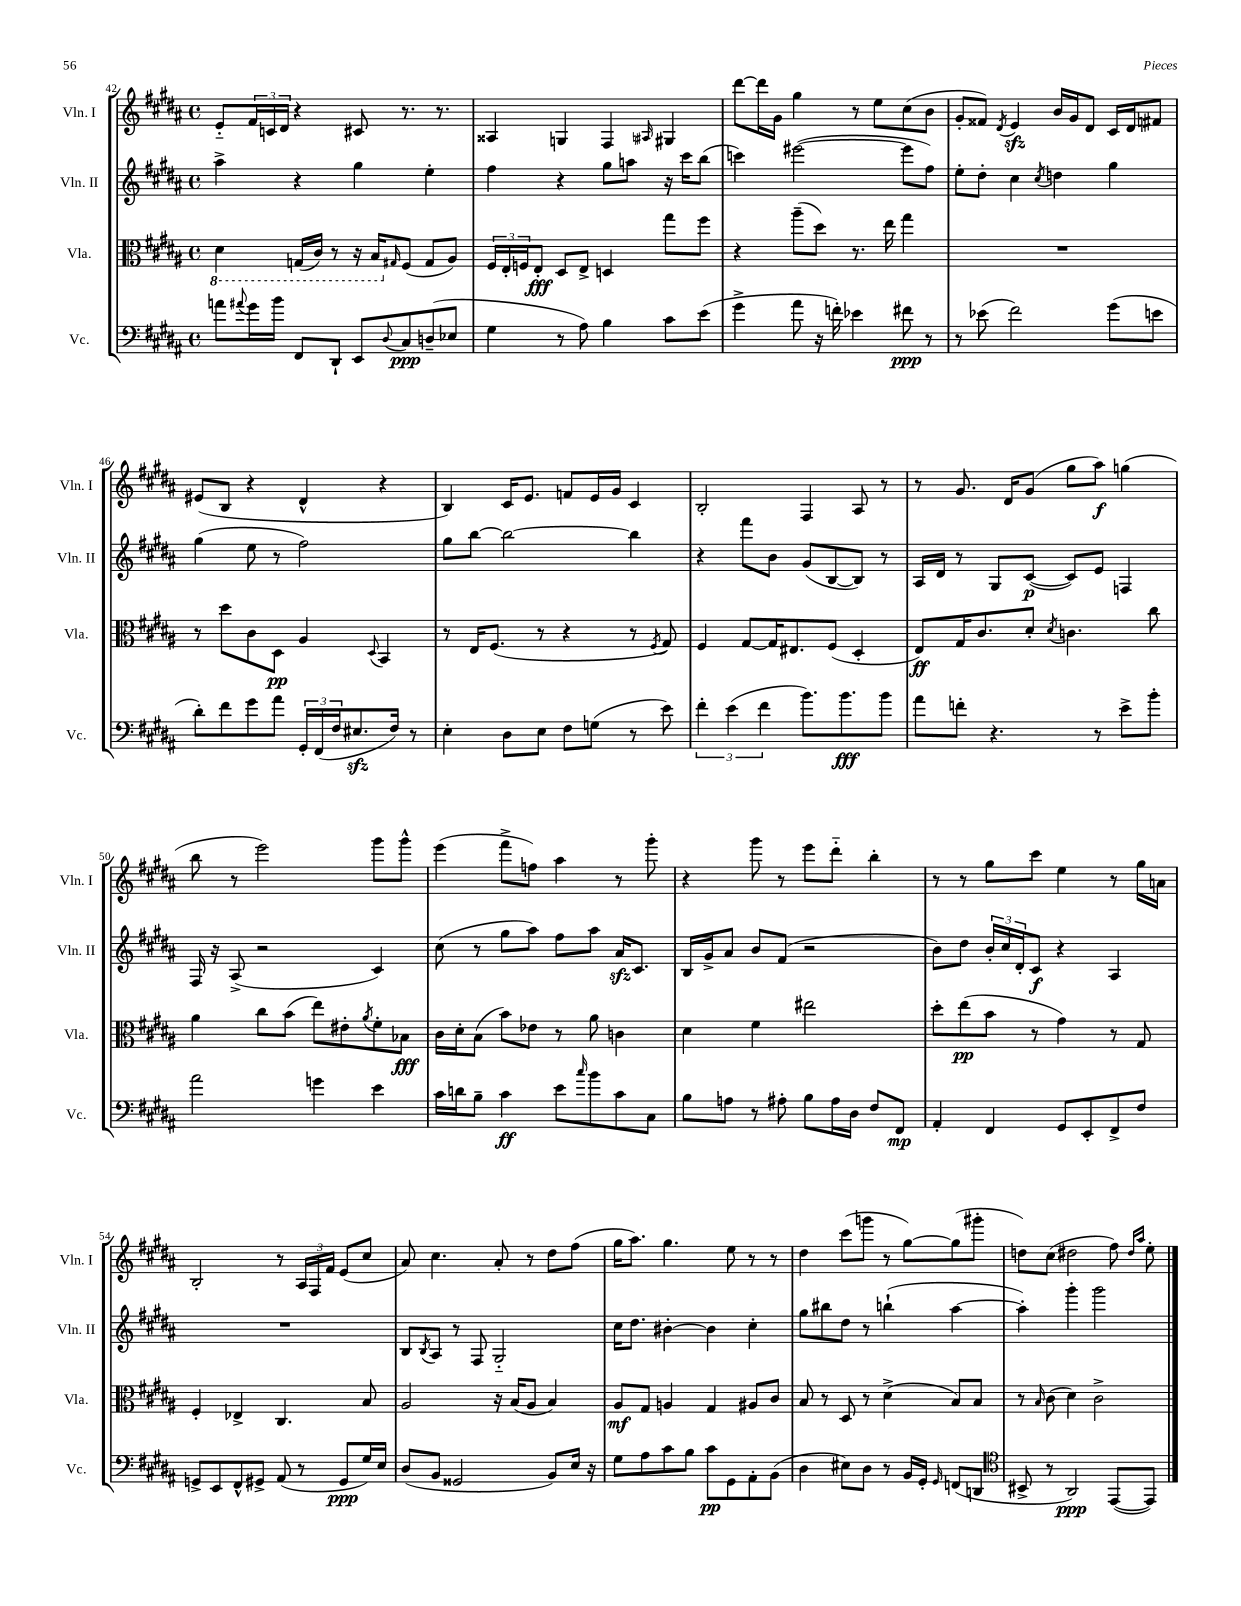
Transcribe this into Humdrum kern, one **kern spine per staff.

**kern	**kern	**kern	**kern
*staff4	*staff3	*staff2	*staff1
*clefF4	*clefC3	*clefG2	*clefG2
*k[f#c#g#d#a#]	*k[f#c#g#d#a#]	*k[f#c#g#d#a#]	*k[f#c#g#d#a#]
*M4/4	*M4/4	*M4/4	*M4/4
*met(c)	*met(c)	*met(c)	*met(c)
8a	4D#	4aa#^	8e'~
8qqa#	.	.	.
16g#	.	.	24f#
.	.	.	24c
16b	.	.	.
.	.	.	24d#
8FF#	(16GG	4r	4r
.	16C#)	.	.
8DD#`	8r	.	.
8EE	16r	4gg#	8c#
.	16BB	.	.
8qqD#	16qqG#	.	.
8C#	(8F#	.	8.r
(8D~	8G#	4ee'	.
.	.	.	8.r
8E-	8A#)	.	.
=	=	=	=
4G#	24F#	4ff#	4A##
.	24E'	.	.
.	24F	.	.
.	8E'	.	.
8r	8D#	4r	4G
8A#)	8E^	.	.
4B	4D	8gg#	4F#
.	.	8aa	.
.	.	.	16qqA#
8c#	8gg#	16r	4G#
.	.	16ccc#	.
(8e	8ff#	(8bb	.
=	=	=	=
4g#^	4r	4ccc)	[8ddd#
.	.	.	16ddd#]
.	.	.	16g#
8a#	(8aa#~	([2eee#	4gg#
16r	8dd#)	.	.
16f')	.	.	.
4e-	8.r	.	8r
.	.	.	8ee
.	16ee	.	.
8f#	4gg#	8eee#]	(8cc#
8r	.	8ff#)	8b
=	=	=	=
8r	1r	8ee'	8g#'
(8e-	.	8dd#'	8f##)
.	.	.	8qd#
2f#)	.	4cc#	4e
.	.	8qcc#	.
.	.	4dd	16b
.	.	.	16g#
.	.	.	8d#
(8g#	.	4gg#	16c#
.	.	.	16d#
8e	.	.	8f#
=	=	=	=
8d#')	8r	(4gg#	(8e#
8f#	8dd#	.	8B
8g#	8c#	8ee	4r
8a#	8D#	8r	.
24GG#'	4A#	2ff#)	4d#^^
(24FF#	.	.	.
24F#	.	.	.
8.E#	.	.	.
.	8qqD#	.	.
.	4BB	.	4r
16F#)	.	.	.
8r	.	.	.
=	=	=	=
4E'	8r	8gg#	4B)
.	16E	[8bb	.
.	(8.F#	.	.
8D#	.	2bb_	16c#
.	.	.	8.e
8E	8r	.	.
8F#	4r	.	8f
(8G	.	.	16e
.	.	.	16g#
8r	8r	4bb]	4c#
.	8qF#	.	.
8e)	8G#)	.	.
=	=	=	=
6f#'	4F#	4r	2B'
(6e	.	.	.
.	[8G#	8fff#	.
6f#	.	.	.
.	16G#]	8b	.
.	8.E#	.	.
8.b)	.	(8g#	4F#
.	(8F#	[8B	.
8.b	.	.	.
.	4D#'	8B])	8A#
8b	.	8r	8r
=	=	=	=
8a#	8E)	16A#	8r
.	.	16d#	.
8f'	16G#	8r	8.g#
.	8.c#	.	.
4.r	.	8G#	.
.	.	.	16d#
.	8d#'	([8c#	(8g#
.	8qd#	.	.
.	4.c	8c#])	8gg#
8r	.	8e	8aa#)
8e^	.	4F	(4gg
8b'	8cc#	.	.
=	=	=	=
2a#	4a#	16F#	8bb
.	.	16r	.
.	.	(8A#^	8r
.	8cc#	2r	2eee)
.	(8b	.	.
4g	8ee)	.	.
.	8e#'	.	.
.	8qa#	.	.
4e	8f#'	4c#)	8ggg#
.	8B-	.	8ggg#^^
=	=	=	=
16c#	16c#	(8cc#	(4eee
16d	16d#'	.	.
8B~	(8B	8r	.
4c#	8b)	8gg#	8fff#^
.	8e-	8aa#)	8ff)
8e	8r	8ff#	4aa#
16qqcc#	.	.	.
8b	8a#	8aa#	.
8c#	4c	16a#	8r
.	.	8.c#	.
8C#	.	.	8ggg#'
=	=	=	=
8B	4d#	16B	4r
.	.	16g#^	.
8A	.	8a#	.
8r	4f#	8b	8ggg#
8A#'	.	(8f#	8r
8B	2ee#	2r	8eee
16A#	.	.	8ddd#'~
16D#	.	.	.
8F#	.	.	4bb'
8FF#	.	.	.
=	=	=	=
4AA#'	8dd#'	8b)	8r
.	(8ee	8dd#	8r
4FF#	8b	24b'	8gg#
.	.	24cc#	.
.	.	24d#'	.
.	8r	8c#	8ccc#
8GG#	4g#)	4r	4ee
8EE'	.	.	.
8FF#^	8r	4A#	8r
8F#	8G#	.	16gg#
.	.	.	16a
=	=	=	=
8GG^	4F#'	1r	2B'
8EE	.	.	.
8FF#^^	4E-^	.	.
8GG#^	.	.	.
(8AA#	4.C#	.	8r
8r	.	.	24A#
.	.	.	24F#
.	.	.	24f#
8GG#	.	.	(8e
16G#)	8B	.	8cc#
16E	.	.	.
=	=	=	=
(8D#	2A#	8B	8a#)
.	.	8qB	.
8BB	.	8A#	4.cc#
2GG##	.	8r	.
.	.	8F#	.
.	16r	2G#'~	8a#'
.	(16B	.	.
.	8A#	.	8r
8BB)	4B)	.	8dd#
16E	.	.	(8ff#
16r	.	.	.
=	=	=	=
8G#	8A#	16cc#	16gg#
.	.	8.dd#	8.aa#)
8A#	8G#	.	.
8c#	4A	[4b#'	4.gg#
8B	.	.	.
8c#	4G#	4b#]	.
8GG#	.	.	8ee
8AA#'	8A#	4cc#'	8r
(8BB	8c#	.	8r
=	=	=	=
4D#	8B	8gg#	4dd#
.	8r	8bb#	.
8E#)	8D#	8dd#	(8ccc#
8D#	8r	8r	8ggg
8r	(4d#^	(4bb`	8r
16BB	.	.	[8gg#)
16GG#'	.	.	.
16qqGG#	.	.	.
(8FF	8B)	[4aa#	(8gg#]
8DD	8B	.	8ggg#'
=	=	=	=
*clefC4	*	*	*
8BB#^	8r	4aa#'])	8dd)
.	16qqB	.	.
8r	(8c#	.	(8cc#
2AA#)	4d#)	4ggg#'	2dd#
.	2c#^	2ggg#	.
([8EE	.	.	8ff#)
.	.	.	16qqdd#
.	.	.	16qqaa#
8EE])	.	.	8ee'
==	==	==	==
*-	*-	*-	*-
